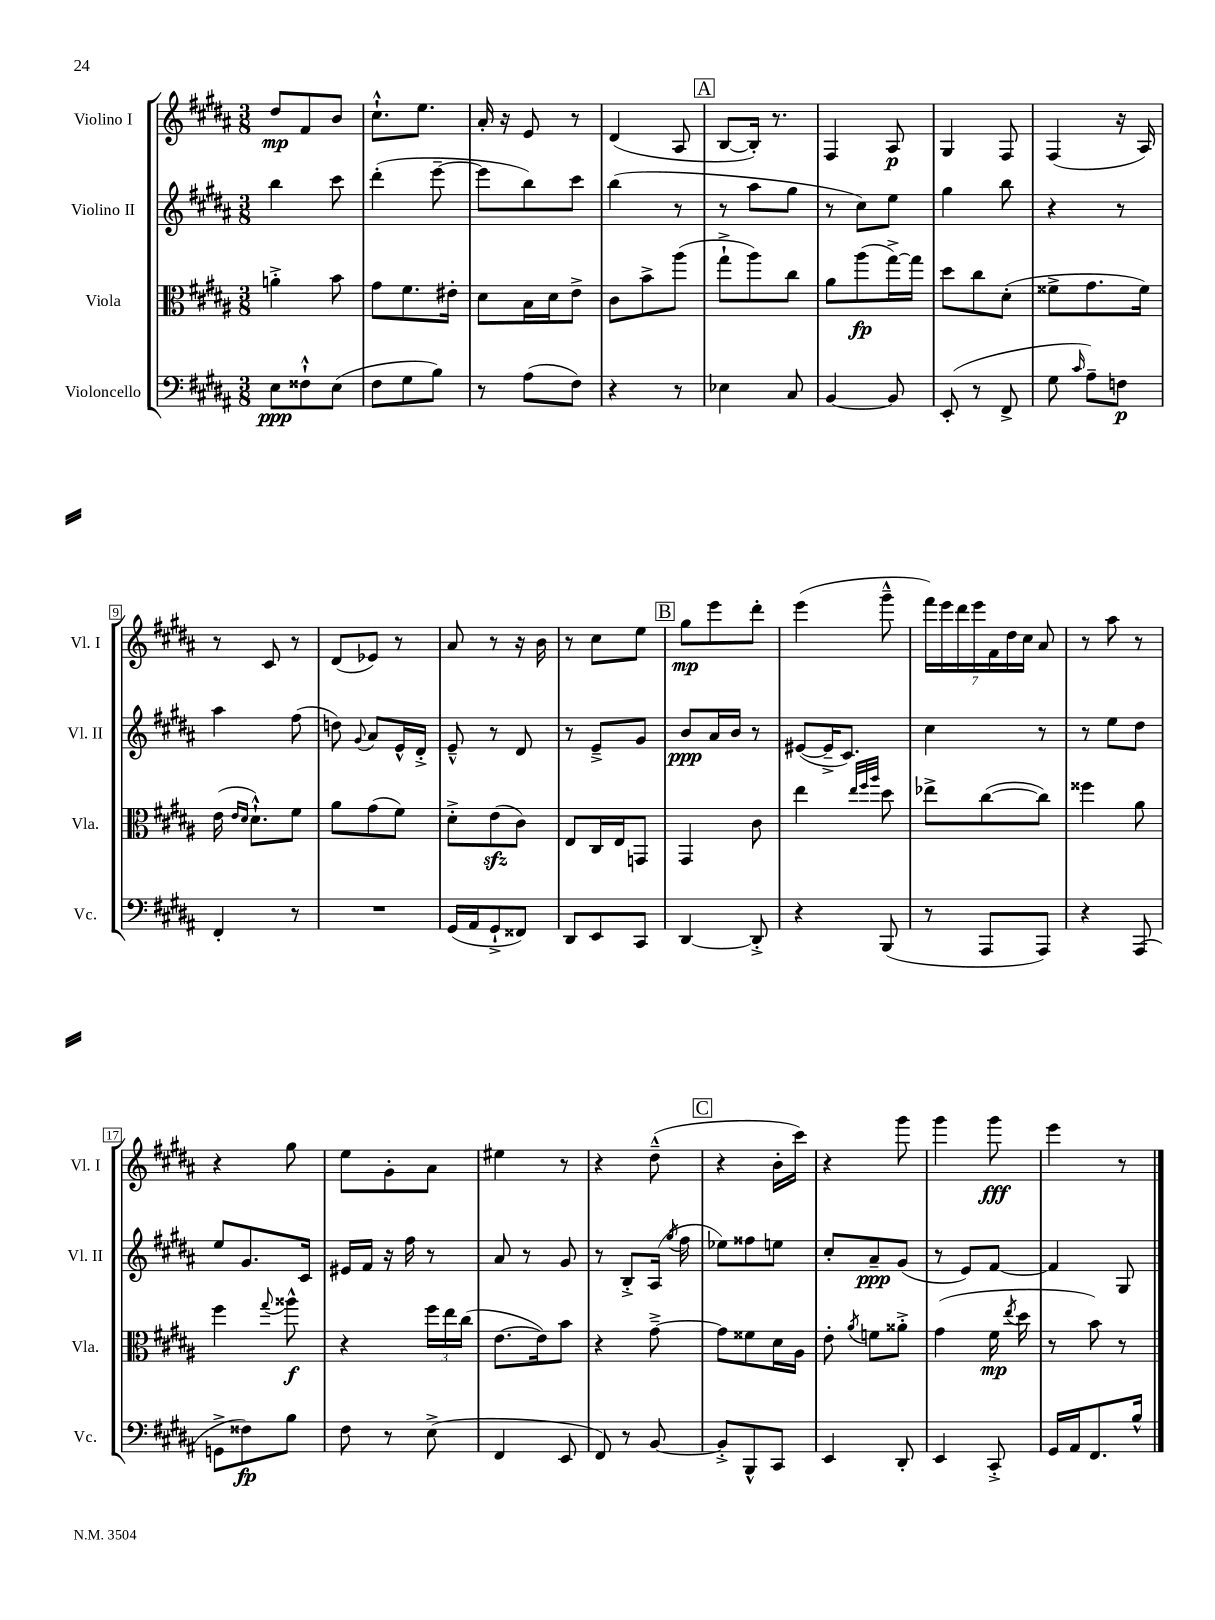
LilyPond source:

<<
\new StaffGroup <<
\new Staff = "s0" \with { instrumentName = "Violino I" shortInstrumentName = "Vl. I" } {
    \clef treble \key b \major \numericTimeSignature \time 3/8
    \autoBeamOff dis''8[\mp fis'8 b'8] |
    cis''8.[-!-^ e''8.] |
    ais'16-. r16 e'8 r8 |
    dis'4( ais8 |
    \mark \markup { \box "A" } b8[~ b16]-.) r8. |
    fis4 ais8\p |
    gis4 fis8 |
    fis4( r16 ais16) |
    r8 cis'8 r8 |
    dis'8[( ees'8]) r8 |
    ais'8 r8 r16 b'16 |
    r8 cis''8[ e''8] |
    \mark \markup { \box "B" } gis''8[\mp e'''8 dis'''8]-. |
    e'''4( gis'''8---^ |
    \tuplet 7/4 { fis'''16[) e'''16 dis'''16 e'''16 fis'16 dis''16 cis''16] } ais'8 |
    r8 ais''8 r8 |
    r4 gis''8 |
    e''8[ gis'8-. ais'8] |
    eis''4 r8 |
    r4 dis''8---^( |
    \mark \markup { \box "C" } r4 b'16[-. cis'''16]) |
    r4 gis'''8 |
    gis'''4 gis'''8\fff |
    e'''4 r8 \bar "|." |
}
\new Staff = "s1" \with { instrumentName = "Violino II" shortInstrumentName = "Vl. II" } {
    \clef treble \key b \major \numericTimeSignature \time 3/8
    \autoBeamOff b''4 cis'''8 |
    dis'''4-.( e'''8~-- |
    e'''8[ b''8) cis'''8] |
    b''4( r8 |
    \mark \markup { \box "A" } r8 ais''8[ gis''8] |
    r8 cis''8[) e''8] |
    gis''4 b''8 |
    r4 r8 |
    ais''4 fis''8( |
    d''8) \appoggiatura { gis'8 } ais'8[ e'16-^ dis'16]-.-> |
    e'8---^ r8 dis'8 |
    r8 e'8[---> gis'8] |
    \mark \markup { \box "B" } b'8[\ppp ais'16 b'16] r8 |
    eis'8[~( eis'16---> cis'8.]) |
    cis''4 r8 |
    r8 e''8[ dis''8] |
    e''8[ gis'8. cis'16] |
    eis'16[ fis'16] r16 fis''16 r8 |
    ais'8 r8 gis'8 |
    r8 b8[-.-> ais16]( \acciaccatura { gis''8 } fis''16 |
    \mark \markup { \box "C" } ees''8[) fisis''8 e''8] |
    cis''8[-. ais'8--\ppp gis'8]( |
    r8 e'8[) fis'8]~ |
    fis'4 gis8 \bar "|." |
}
\new Staff = "s2" \with { instrumentName = "Viola" shortInstrumentName = "Vla." } {
    \clef alto \key b \major \numericTimeSignature \time 3/8
    \autoBeamOff a'4-.-> b'8 |
    gis'8[ fis'8. eis'16]-. |
    dis'8[ b16 dis'16 e'8]-> |
    cis'8[ b'8-> ais''8]( |
    \mark \markup { \box "A" } gis''8[-!-> ais''8) cis''8] |
    ais'8[ ais''8\fp( gis''16~->) gis''16] |
    dis''8[ cis''8 dis'8]-.( |
    fisis'8[-> gis'8. fisis'16]) |
    e'16( \grace { e'16[ dis'16] } dis'8.[-!-^) fis'8] |
    ais'8[ gis'8( fis'8]) |
    dis'8[-.-> e'8\sfz( cis'8]) |
    e8[ cis16 e16 g,8] |
    \mark \markup { \box "B" } gis,4 cis'8 |
    e''4 \grace { e''32[ fis''32 ais''32] } dis''8 |
    ees''8[-> cis''8~( cis''8]) |
    fisis''4 ais'8 |
    fis''4 \appoggiatura { gis''8 } aisis''8-^\f |
    r4 \tuplet 3/2 { fis''16[ e''16 cis''16]( } |
    e'8.[~ e'16) b'8] |
    r4 gis'8~---> |
    \mark \markup { \box "C" } gis'8[ fisis'8 dis'16 ais16] |
    e'8-. \acciaccatura { ais'8 } f'8[ aisis'8]-.-> |
    gis'4( fis'16\mp \acciaccatura { e''8 } dis''16 |
    r8 b'8) r8 \bar "|." |
}
\new Staff = "s3" \with { instrumentName = "Violoncello" shortInstrumentName = "Vc." } {
    \clef bass \key b \major \numericTimeSignature \time 3/8
    \autoBeamOff e8[\ppp fisis8-!-^ e8]( |
    fis8[ gis8 b8]) |
    r8 ais8[( fis8]) |
    r4 r8 |
    \mark \markup { \box "A" } ees4 cis8 |
    b,4~ b,8 |
    e,8-.( r8 fis,8-> |
    gis8 \grace { cis'16 } ais8[--) f8]\p |
    fis,4-. r8 |
    R4. |
    gis,16[( ais,16 gis,8-!-> fisis,8]) |
    dis,8[ e,8 cis,8] |
    \mark \markup { \box "B" } dis,4~ dis,8-.-> |
    r4 b,,8( |
    r8 ais,,8[ ais,,8]) |
    r4 ais,,8( |
    g,8[-> fisis8\fp) b8] |
    fis8 r8 e8->( |
    fis,4 e,8 |
    fis,8) r8 b,8~ |
    \mark \markup { \box "C" } b,8[-.-> b,,8-^ cis,8] |
    e,4 dis,8-. |
    e,4 cis,8-.-> |
    gis,16[ ais,16 fis,8. b16]-^ \bar "|." |
}
>>
>>
\layout { \context { \Score \override BarNumber.stencil = #(make-stencil-boxer 0.1 0.3 ly:text-interface::print) } }
